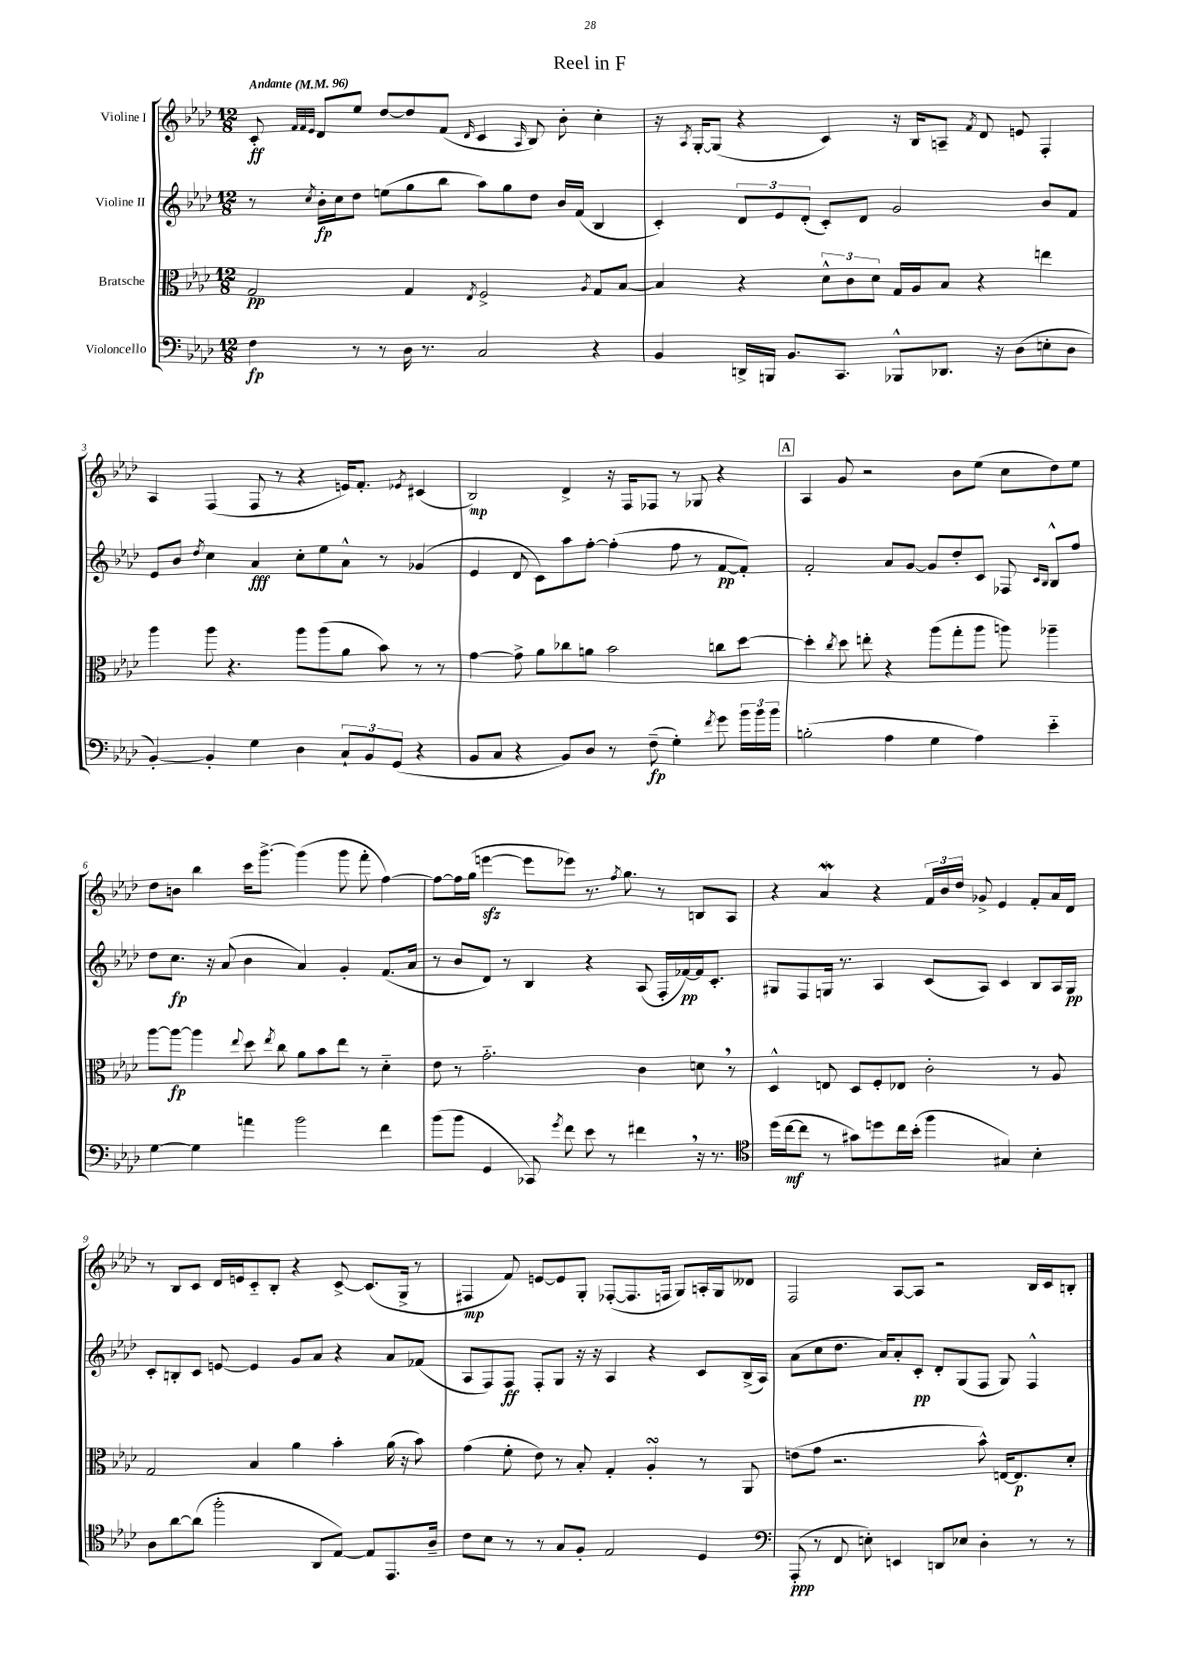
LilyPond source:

\header { title = "Reel in F" }
<<
\new StaffGroup <<
\new Staff = "s0" \with { instrumentName = "Violine I" } {
    \clef treble \key aes \major \numericTimeSignature \time 12/8 \tempo "Andante" 4 = 96
    \autoBeamOff c'8-.\ff \grace { f'32[ f'32 ees'32] } des'8[ ees''8] des''8[~ des''8 f'8]( \grace { des'16 } c'4 \grace { aes16 } bes8) bes'8-. c''4-. |
    r16 \acciaccatura { aes8 } g16[~-. g8]( r4 c'4) r16 bes16[ a8]-- \acciaccatura { f'8 } des'8 e'8 f4-. |
    aes4 f4( f8 r8 r4 e'16[) f'8.]-. \acciaccatura { ees'8 } cis'4( |
    bes2\mp) des'4-> r16 f16[ fes8] r8 ges8 r4 |
    \mark \markup { \box "A" } aes4 g'8 r2 bes'8[ ees''8]( c''8[ des''8) ees''8] |
    des''8[ b'8] bes''4 c'''16[ g'''8.]~-> g'''4( g'''8 f'''8-. f''4~) |
    f''8[~ f''16 g''16]( e'''4~\sfz e'''8[ ees'''8]) r8. \acciaccatura { f''8 } g''8. r8 b8[ aes8] |
    r4 aes'4\mordent r4 \tuplet 3/2 { f'16[ bes'16 des''16] } ges'8-> ees'4 f'8[-. aes'16 des'16] |
    r8 bes8[ c'8] des'16[ e'16 c'8-_ bes8]-. r4 c'8~-> c'8.[( g16]-> r8 |
    fis4\mp f'8) e'8[~ e'8 g8]-. fes8[~-.( fes8. f16] g8[) a16-. g16 deses'8] |
    f2 aes8[~ aes8] r2 bes16[ c'16 b8]-. \bar "|." |
}
\new Staff = "s1" \with { instrumentName = "Violine II" } {
    \clef treble \key aes \major \numericTimeSignature \time 12/8
    \autoBeamOff r8 \acciaccatura { c''8 } bes'16[-.\fp c''16 des''8] e''8[( g''8 bes''8] aes''8[) g''8 des''8] bes'16[ f'16]( bes4 |
    c'4-.) \tuplet 3/2 { des'8[ ees'8 des'8]-.( } c'8[-.) des'8] g'2 bes'8[ f'8] |
    ees'8[ bes'8] \acciaccatura { des''8 } c''4 aes'4\fff c''8[-. ees''8 aes'8]-^ r8 ges'4( |
    ees'4 des'8 c'8[) aes''8 f''8]~-. f''4-.( f''8 r8 f'8[~\pp f'8]-.) |
    \mark \markup { \box "A" } f'2-. aes'8[ g'8]~ g'8[ des''8-. c'8] fes8 \grace { c'16[ bes16] } bes8[-^ f''8] |
    des''8[ c''8.]\fp r16 aes'8( bes'4 aes'4) g'4-. f'8.[( aes'16] |
    r8 bes'8[ des'8]) r8 bes4 r4 aes8( f16[-. fes'16~\pp) fes'16 c'8.]-. |
    gis8[ f8 g16] r8. aes4 c'8[( aes8]) c'4 bes8[ aes16 g16]\pp |
    c'8[-. b8-. c'8] e'8~ e'4 g'8[ aes'8] r4 aes'8[ fes'8]( |
    aes8[ f8) f8]\ff f8[-. g8] r16 r16 aes4 r4 c'8[ bes16->( aes16]) |
    aes'8[( c''8 des''8.] aes'16[) aes'8-. c'8]-.\pp des'8[-. g8( f8] g8) f4-^ \bar "|." |
}
\new Staff = "s2" \with { instrumentName = "Bratsche" } {
    \clef alto \key aes \major \numericTimeSignature \time 12/8
    \autoBeamOff g2\pp g4 \acciaccatura { ees8 } f2-> \acciaccatura { aes8 } g8[ bes8]~ |
    bes4 r4 \tuplet 3/2 { des'8[-^ c'8 des'8] } g16[ aes16 bes8] r4 e''4 |
    aes''4 aes''8 r4. aes''8[ aes''8( aes'8] bes'8) r8 r8 |
    g'4~ g'8-> aes'8[ ces''8 a'8] bes'2 c''8[ des''8]~ |
    \mark \markup { \box "A" } des''4-. \acciaccatura { c''8 } des''8 e''8-. r4 aes''8[( g''8-. aes''8] a''8) aes''4-- |
    aes''8[~ aes''8]~\fp aes''4 \appoggiatura { ees''8 } des''8 \acciaccatura { ees''8 } c''8 aes'8[ bes'8 ees''8] r8 des'4-_ |
    ees'8 r8 g'2.-_ c'4 d'8 \breathe r8 |
    des4-^ e8 des8[ f8-. ees8] c'2-. r8 aes8 |
    g2 bes4 aes'4 bes'4-. aes'16( r16 bes'8) |
    g'4( f'8-. ees'8) r8 bes8-. g4-. aes4-.\turn r8 aes,8 |
    e'8[( g'8] r2. bes'8-^) e16[~ e8.\p des'8]-. \bar "|." |
}
\new Staff = "s3" \with { instrumentName = "Violoncello" } {
    \clef bass \key aes \major \numericTimeSignature \time 12/8
    \autoBeamOff f4\fp r8 r8 des16 r8. c2 r4 |
    bes,4 d,16[-> b,,16] bes,8.[ c,8.] bes,,8[-^ des,8.] r16 des8[( e8-. des8] |
    bes,4~-.) bes,4-. g4 des4 \tuplet 3/2 { c8[-! bes,8 g,8]( } r4 |
    bes,8[ c8] r4 bes,8[) des8] r8 f8--\fp( g4-.) \acciaccatura { f'8 } g'8 \tuplet 3/2 { bes'16[ bes'16 bes'16] } |
    \mark \markup { \box "A" } b2-.( aes4 g4 aes4) ees'4-_ |
    g4~ g4 a'4 bes'2 f'4 |
    bes'8[( bes'8] g,4 ces,8) \acciaccatura { g'8 } f'8 ees'8 r8 fis'4 \breathe r16 r8. |
    \clef tenor des''16[( c''16~\mf c''8] r8 gis'8[) d''8 c''16 bes'16]-.( f''4 gis4) bes4-. |
    aes8[ aes'8~ aes'8]( f''2-. aes,8[ ees8]~) ees8[ ees,8. aes16]-- |
    c'8[ bes8] r8 r8 g8[ f8]-. ees2 des4 |
    \clef bass aes,,8-.\ppp( r8 f,8 e8-.) e,4 d,8[ ees8] des4-. r8 r8 \bar "|." |
}
>>
>>
